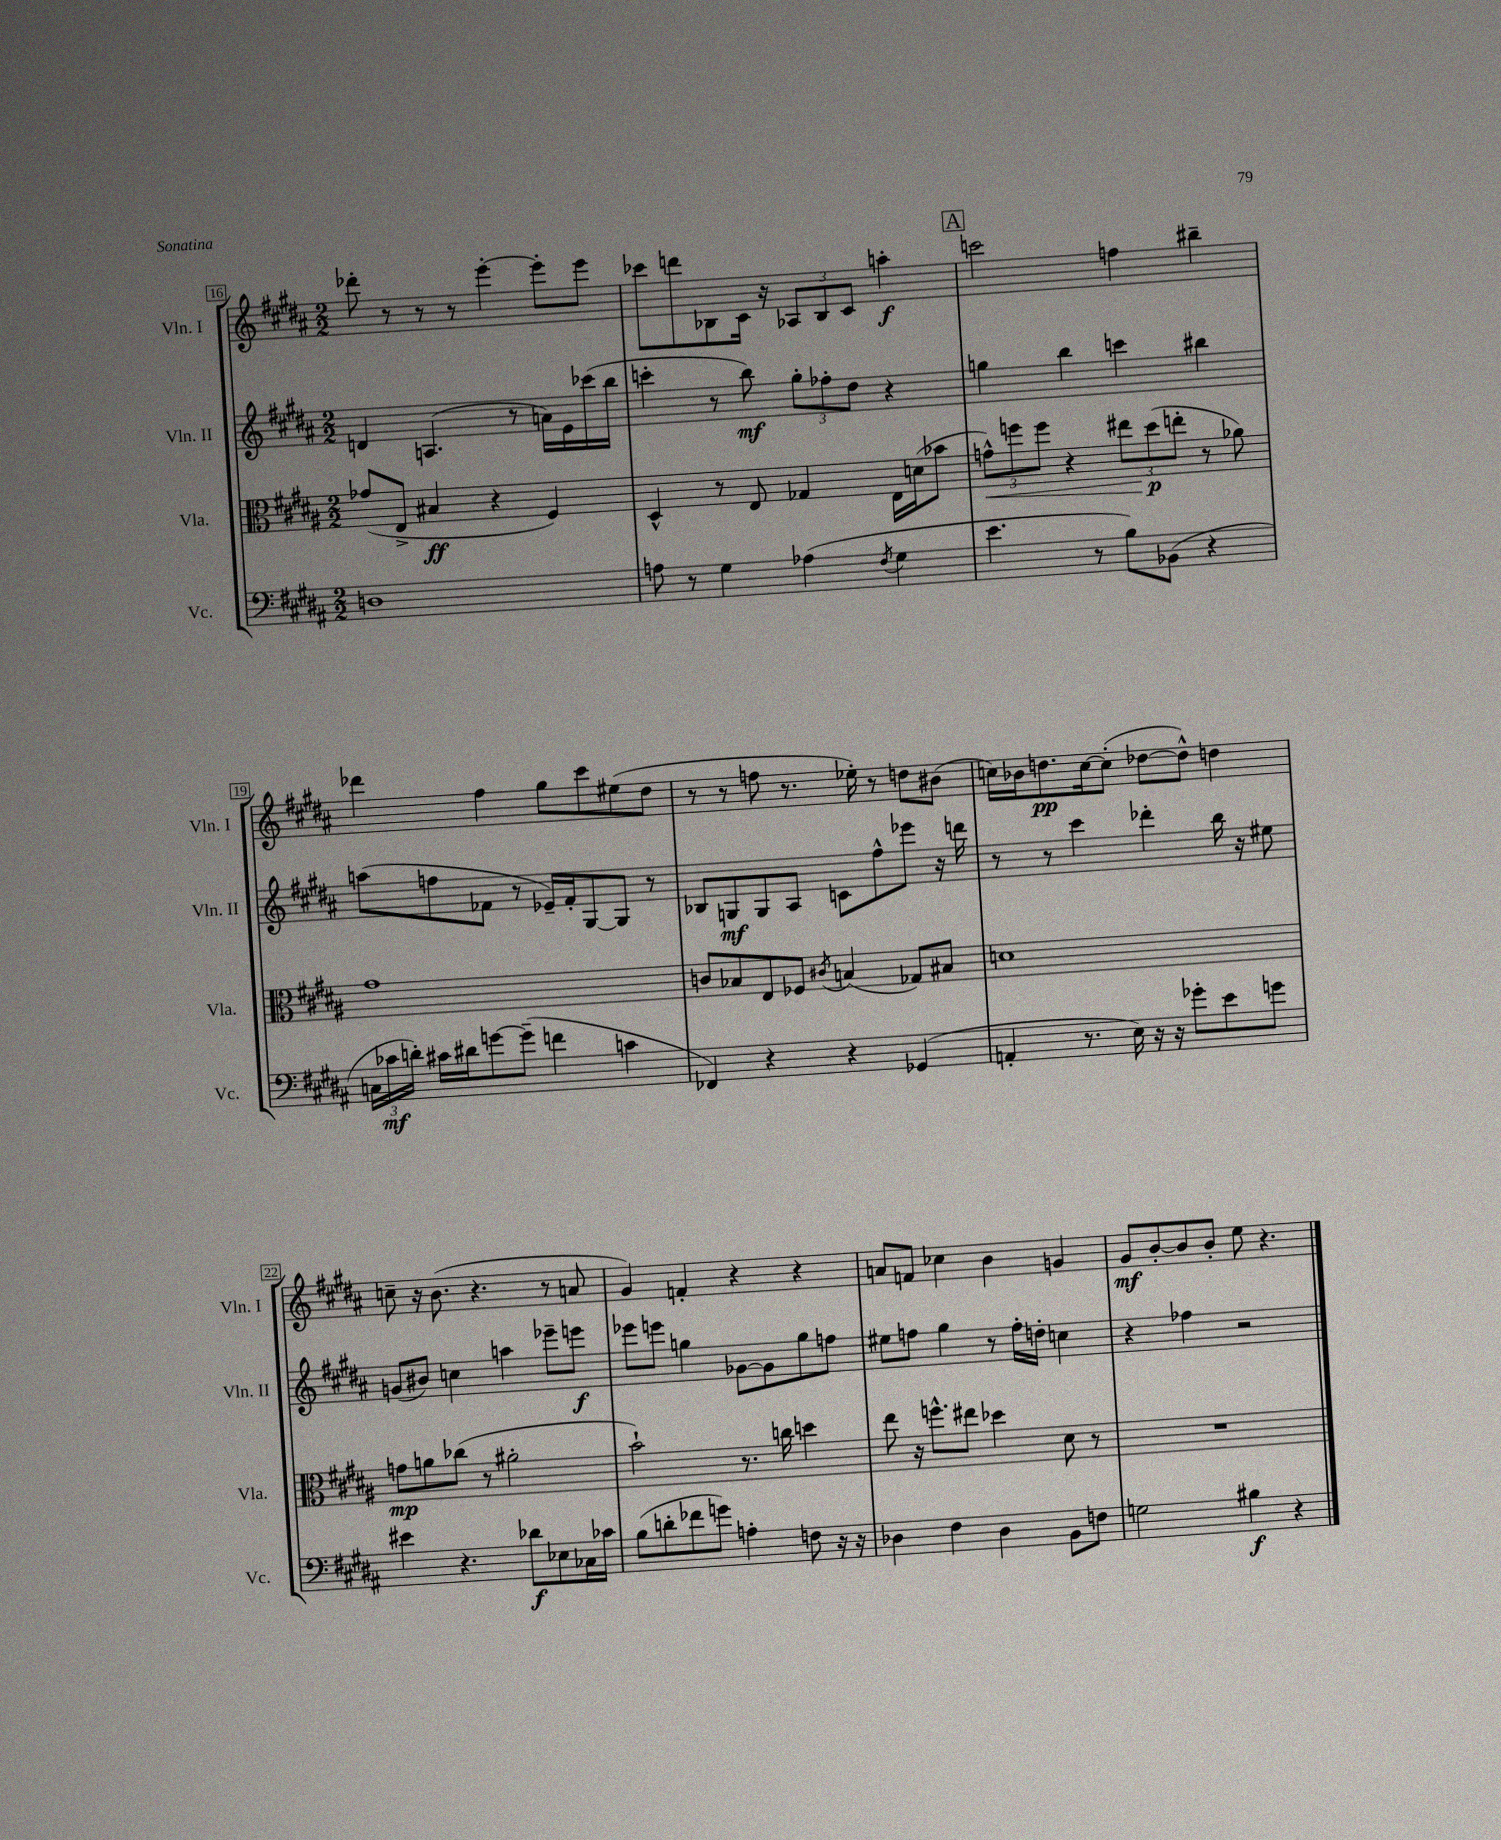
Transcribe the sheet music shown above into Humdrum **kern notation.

**kern	**dynam	**kern	**dynam	**kern	**dynam	**kern	**dynam
*part4	*part4	*part3	*part3	*part2	*part2	*part1	*part1
*staff4	*staff4	*staff3	*staff3	*staff2	*staff2	*staff1	*staff1
*I"Vc.	*	*I"Vla.	*	*I"Vln. II	*	*I"Vln. I	*
*I'Vc.	*	*I'Vla.	*	*I'Vln. II	*	*I'Vln. I	*
*clefF4	*	*clefC3	*	*clefG2	*	*clefG2	*
*k[f#c#g#d#a#]	*	*k[f#c#g#d#a#]	*	*k[f#c#g#d#a#]	*	*k[f#c#g#d#a#]	*
*M2/2	*	*M2/2	*	*M2/2	*	*M2/2	*
=16	=16	=16	=16	=16	=16	=16	=16
1Dn	.	(8g-X/L	.	4dn/	.	8ddd-X'\	.
.	.	8E^/J	.	.	.	8r	.
.	.	4B#X/	ff	(4.An/	.	8r	.
.	.	.	.	.	.	8r	.
.	.	4r	.	.	.	[4eee'\	.
.	.	.	.	8r	.	.	.
.	.	4F#/)	.	16an\LL)	.	8eee'\L]	.
.	.	.	.	16e\	.	.	.
.	.	.	.	(16ccc-X\	.	8eee\J	.
.	.	.	.	16bb\JJ	.	.	.
=17	=17	=17	=17	=17	=17	=17	=17
8An\	.	4D#^^/	.	4cccn'\	.	8ccc-X\L	.
8r	.	.	.	.	.	8dddn\	.
4G#\	.	8r	.	8r	.	8B-X\	.
.	.	8E/	.	8bb\)	mf	16c#\Jk	.
.	.	.	.	.	.	16r	.
(4A-X\	.	4G-X/	.	12gg#'\L	.	12A-X/L	.
.	.	.	.	12ff-X'\	.	12B-/	.
.	.	.	.	12dd#\J	.	12c#/J	.
8qF#/	.	.	.	.	.	.	.
4G#\	.	16E\LL	.	4r	.	4aan'\	f
.	.	(16dn\J	.	.	.	.	.
.	.	8b-X\J	.	.	.	.	.
!!LO:REH:place=s1:t=A
=18	=18	=18	=18	=18	=18	=18	=18
!	!	!	!LO:HP:b	!	!	!	!
4.e\	.	12gn^^\L)	<	4ggn\	.	2cccn\	.
.	.	12ffn\	.	.	.	.	.
.	.	12ff\J	.	.	.	.	.
.	.	4r	.	4bb\	.	.	.
8r	.	.	.	.	.	.	.
8B\L)	.	12ee#X\L	.	4cccn\	.	4ffn\	.
.	.	(12dd#\	p	.	.	.	.
(8BB-X\J	.	.	.	.	.	.	.
.	.	12een'\J	[	.	.	.	.
4r	.	8r	.	4bb#X\	.	4bb#X~\	.
.	.	8a-X\)	.	.	.	.	.
!!LO:LB:g=z
=19	=19	=19	=19	=19	=19	=19	=19
24Cn\LL	.	1g#	.	(8aan\L	.	4ddd-X\	.
24c-X\	mf	.	.	.	.	.	.
24dn'\JJ)	.	.	.	.	.	.	.
16c#X\LL	.	.	.	8ffn\	.	.	.
16d#X\J	.	.	.	.	.	.	.
[8gn\	.	.	.	8f-X\J	.	4ff#\	.
(8g~\J]	.	.	.	8r	.	.	.
4fn\	.	.	.	16e-X~/LL)	.	8gg#\L	.
.	.	.	.	16f-'/J	.	.	.
.	.	.	.	[8G#/	.	8ccc#\	.
4cn\	.	.	.	8G#/J]	.	(8ee#X\	.
.	.	.	.	8r	.	8dd#\J	.
=20	=20	=20	=20	=20	=20	=20	=20
4FF-X/)	.	8cn/L	.	8B-X/L	.	8r	.
.	.	8B-X/	.	8Gn/	mf	8r	.
4r	.	8E/	.	8G/	.	8ffn\	.
.	.	8F-X/J	.	8A#/J	.	8.r	.
.	.	8qc#X/	.	.	.	.	.
4r	.	(4Bn/	.	8cn\L	.	.	.
.	.	.	.	.	.	16ee-X'\)	.
.	.	.	.	8ff#^^\	.	8r	.
(4GG-X/	.	8G-X/L)	.	8eee-X\J	.	8ddn\L	.
.	.	8B#X/J	.	16r	.	(8b#X\J	.
.	.	.	.	16dddn\	.	.	.
=21	=21	=21	=21	=21	=21	=21	=21
4AAn'/	.	1dn	.	8r	.	16ccn\LL)	.
.	.	.	.	.	.	16b-X\J	.
.	.	.	.	8r	.	8.ddn\	pp
8.r	.	.	.	4ccc#\	.	.	.
.	.	.	.	.	.	[16cc\k	.
.	.	.	.	.	.	(8cc'\J]	.
16E\)	.	.	.	.	.	.	.
16r	.	.	.	4ddd-X'\	.	[8dd-X\L	.
16r	.	.	.	.	.	.	.
8g-X'\L	.	.	.	.	.	8dd-^^\J])	.
8e\	.	.	.	16bb\	.	4ddn\	.
.	.	.	.	16r	.	.	.
8gn\J	.	.	.	8ee#X\	.	.	.
!!LO:LB:g=z
=22	=22	=22	=22	=22	=22	=22	=22
4e#X\	.	8gn\L	mp	(8gn/L	.	8ccn~\	.
.	.	8an\	.	8b#X/J)	.	16r	.
.	.	.	.	.	.	(8.b\	.
4.r	.	(8cc-X\J	.	4ccn\	.	.	.
.	.	8r	.	.	.	4.r	.
.	.	2a#X'\	.	4aan\	.	.	.
8d-X\L	f	.	.	.	.	.	.
8E-X\	.	.	.	8eee-X~\L	.	8r	.
16C-X\L	.	.	.	8eeen\J	f	8an/	.
16c-X\JJ	.	.	.	.	.	.	.
=23	=23	=23	=23	=23	=23	=23	=23
(8B\L	.	2b`\)	.	8eee-X\L	.	4g#/)	.
8dn'\	.	.	.	8eeen\J	.	.	.
8f-X\	.	.	.	4ggn\	.	4fn'/	.
8gn\J)	.	.	.	.	.	.	.
4An'\	.	8.r	.	[8g-X\L	.	4r	.
.	.	.	.	8g-\]	.	.	.
.	.	16ccn\	.	.	.	.	.
8Fn\	.	4ddn\	.	8gg\	.	4r	.
16r	.	.	.	8ffn\J	.	.	.
16r	.	.	.	.	.	.	.
=24	=24	=24	=24	=24	=24	=24	=24
4D-X\	.	8ee\	.	8ee#X\L	.	8an/L	.
.	.	16r	.	8ffn\J	.	8fn/J	.
.	.	8.ffn^^\L	.	.	.	.	.
4F#\	.	.	.	4gg#\	.	4cc-X\	.
.	.	8ee#X\J	.	.	.	.	.
4D-\	.	4dd-X\	.	8r	.	4b\	.
.	.	.	.	16ff'\LL	.	.	.
.	.	.	.	16ddn'\JJ	.	.	.
8BB\L	.	8d#\	.	4ccn\	.	4gn/	.
8Fn\J	.	8r	.	.	.	.	.
=25	=25	=25	=25	=25	=25	=25	=25
2Gn\	.	1r	.	4r	.	8g#/L	mf
.	.	.	.	.	.	[8b'/	.
.	.	.	.	4ff-X\	.	8b/]	.
.	.	.	.	.	.	8b'/J	.
4B#X\	f	.	.	2r	.	8ee\	.
.	.	.	.	.	.	4.r	.
4r	.	.	.	.	.	.	.
==	==	==	==	==	==	==	==
*-	*-	*-	*-	*-	*-	*-	*-
